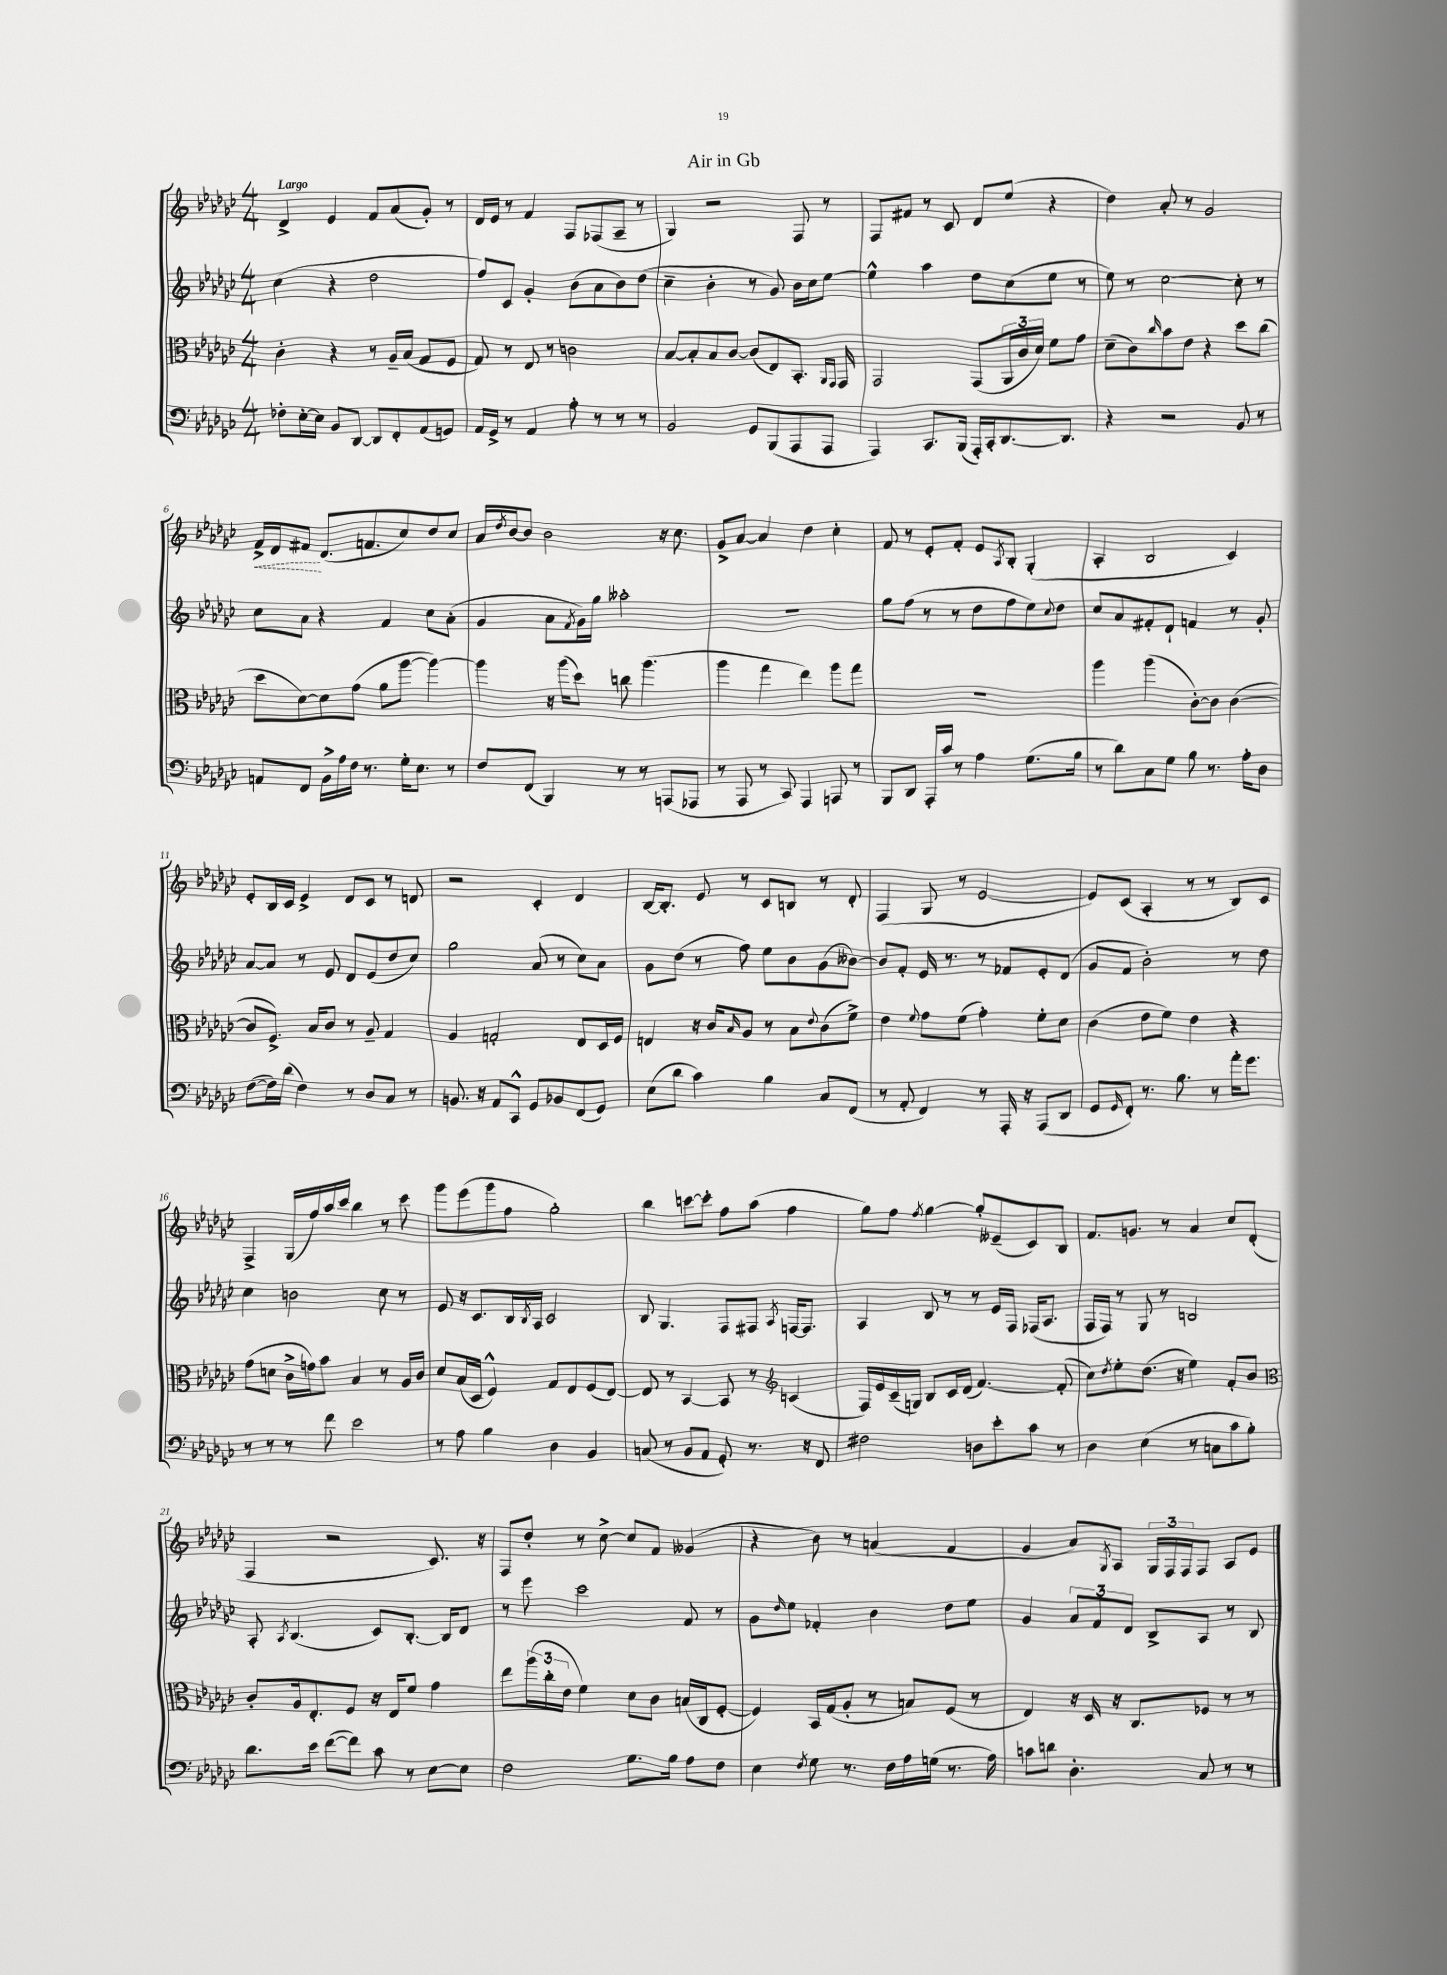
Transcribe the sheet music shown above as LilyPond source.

\header { title = "Air in Gb" }
<<
\new StaffGroup <<
\new Staff = "s0" {
    \clef treble \key ges \major \numericTimeSignature \time 4/4 \tempo "Largo"
    des'4-> ees'4 f'8 aes'8( ges'8-.) r8 |
    des'16 ees'16 r8 f'4 f8 fes8( aes8-- r8 |
    ges4) r2 f8 r8 |
    f8 fis'8 r8 ces'8 des'8 ees''8( r4 |
    des''4) aes'8-. r8 ges'2 |
    \once \override Hairpin.style = #'dashed-line f'16->\< des'16 fis'8\! des'8.( f'8. ces''8) des''8 ces''8 |
    aes'16 \acciaccatura { des''8 } bes'16~ bes'8 bes'2 r16 ces''8. |
    ges'8-> aes'8~ aes'4 des''4 ces''4-. |
    f'8 r8 ees'8-. f'8-. ees'8 \acciaccatura { aes8 } bes8-. ges4-.( |
    aes4-. bes2 ces'4) |
    ees'8-. bes16 ces'16 ees'4-> des'8 ces'8 r8 d'8 |
    r2 ces'4-. des'4 |
    bes16~ bes8.-. ees'8 r8 ces'8 b8 r8 des'8-. |
    f4( ges8 r8 ees'2~ |
    ees'8) ces'8( aes4-. r8 r8 bes8) ces'8 |
    f4-> ges16( f''16) aes''16 ces'''16 bes''4 r8 ces'''8 |
    ges'''8 ees'''8( ges'''8 f''8 ges''2-.) |
    bes''4 c'''8~ c'''8-. f''8 aes''8( f''4 |
    ges''8) f''8 \acciaccatura { f''8 } ges''4~ ges''8-. eeses'8--( ces'8) bes8 |
    f'8. g'8. r8 aes'4 ces''8 des'8-.( |
    f4 r2 ces'8.) r16 |
    f8 des''8-. r8 ces''8~-> ces''8 f'8 geses'4( |
    r4 bes'8) r8 a'4( f'4 |
    ges'4 aes'8) \acciaccatura { ges8 } aes8 \tuplet 3/2 { ges16 f16 f16 } f8 aes8 ees'8 \bar "|." |
}
\new Staff = "s1" {
    \clef treble \key ges \major \numericTimeSignature \time 4/4
    ces''4( r4 des''2 |
    f''8) ces'8 ges'4-. bes'8( aes'8 bes'8) des''8( |
    ces''4-- bes'4-. r8 ges'8) bes'16 ces''16 ees''8~ |
    ees''4-^ aes''4 des''8 ces''8( ees''8 r8 |
    ees''8) r8 ces''2~ ces''8-. r8 |
    ces''8 aes'8 r4 f'4 ces''8 aes'8-.( |
    ges'4 aes'8 \acciaccatura { f'8 } ges'16) ges''16 aeses''2-. |
    R1 |
    ges''8 f''8( r8 r8 des''8 f''8 ees''8) \appoggiatura { ces''8 } des''8 |
    ces''8 aes'8 fis'8-. des'8-! f'4 r8 ges'8-. |
    aes'8~ aes'8 r8 ees'8 des'8 ees'8( des''8 ces''8) |
    ges''2 aes'8( r8 ces''8) aes'8 |
    ges'8 des''8( r8 f''8) ees''8 bes'8 ges'8( beses'8~) |
    beses'8 f'8-. ees'16 r8. r8 fes'8 ees'8-. des'8( |
    ges'8 f'8 bes'2-.) r8 des''8 |
    ces''4 b'2 ces''8 r8 |
    ees'8 r16 ces'8. bes16 \acciaccatura { bes8 } aes16 ces'2 |
    bes8 ges4. f8 fis8 \acciaccatura { aes8 } f16~ f8. |
    aes4 bes8 r8 r8 ees'16 f16 fes16( aes8. |
    f16 f16) r8 ges8 r8 b2 |
    aes8-. \acciaccatura { aes8 } bes4.( ces'8) bes8.~-. bes16 des'8 |
    r8 ees'''8 ces'''2 f'8 r8 |
    ges'8 \grace { des''16 } ees''8 fes'4-. bes'4 des''8 ees''8 |
    ges'4 \tuplet 3/2 { aes'8 f'8 des'8 } bes8-> aes8 r8 bes8 \bar "|." |
}
\new Staff = "s2" {
    \clef alto \key ges \major \numericTimeSignature \time 4/4
    ces'4-. r4 r8 aes16-- bes16( ges8 f8 |
    ges8) r8 ees8 r8 c'2 |
    bes8~ bes8-. bes8 ces'8~ ces'8( ees8) bes,8.-. \grace { aes,16 ges,16 } ges,16 |
    ges,2 ges,8( \tuplet 3/2 { aes,16 ces'16 des'16) } f'8 ges'8 |
    des'8--( ces'8) \grace { ces''16 } bes'8 ees'8 r4 des''8 ces''8( |
    des''8 des'8~) des'8 ges'8( aes'8 aes''8~ aes''4~) |
    aes''4 r16 aes''16( des''8) c''8 aes''4.( |
    aes''4 ges''4 ees''4) aes''8 ges''8 |
    R1 |
    aes''4 aes''4( ces'8~-.) ces'8 ces'4~( |
    ces'8 f8.->) bes16 ces'8 r8 aes8-- ges4 |
    aes4 g2-. ees8 des16 f16 |
    e4 r16 ces'16 \grace { bes16 } aes8 r8 bes8 \appoggiatura { ees'8 } ces'8( f'8->) |
    ees'4 \appoggiatura { f'8 } ges'8 f'8( ges'4-.) f'8-. des'8 |
    ces'4( ees'8 f'8) ees'4 r4 |
    ges'8( d'8 ces'16-> g'16) bes'8 bes4 r8 aes16 ces'16 |
    des'8 bes16( des16 f4-^) ges8 ees8 f8( ees8~) |
    ees8 r8 bes,4~ bes,8 r8 \clef treble c'4( |
    f16) ees'16 ces'16--( g16) bes8 ces'16 des'16( f'4.~) f'8-.( |
    ces''8) \acciaccatura { des''8 } ees''8-. des''8.( r16 ees''4) f'8-. bes'8 |
    \clef alto ces'8-. aes16 ees8.-. f8 r16 ees16 f'8 ges'4 |
    ees''8 \tuplet 3/2 { aes''16( ces''16-. ees'16 } f'4) des'8 ces'8 b16( ces16 f8~-. |
    f4) bes,16 ges16( aes8-. r8 b8) f8( r8 |
    ees4) r16 des16 r16 ces8. fes8 r8 r8 \bar "|." |
}
\new Staff = "s3" {
    \clef bass \key ges \major \numericTimeSignature \time 4/4
    fes8-. ees16~-. ees16 bes,8 des,8~ des,8 f,8-. aes,8( g,8) |
    aes,16 ges,16-> r8 aes,4 aes8-. r8 r8 r8 |
    bes,2 ges,8 bes,,8( aes,,8 aes,,8 |
    aes,,4) ces,8. bes,,16( aes,,16-.) ces,16-. des,8.~ des,8. |
    r4 r2 bes,8 r8 |
    a,8 f,8 bes,16-> aes16 f16 r8. ges16-. ees8. r8 |
    f8 f,8( bes,,4) r8 r8 a,,8( aes,,8 |
    r8 aes,,8 r8 ces,8) aes,,4 a,,8 r8 |
    bes,,8 des,8 aes,,16-. ces'16 r8 aes4 ges8.( bes16 |
    r8 des'8) ces8 ges8 bes8 r8. aes16-. des8 |
    f8~( f16) des'16( f4) r8 des8 ces8 r8 |
    b,8. r16 aes,8 ces,8-^ ges,8 bes,8 f,8( ges,8) |
    ees8( des'8 ces'4) bes4 ces8 f,8( |
    r8 aes,8-. f,4) r8 aes,,16-. r16 aes,,8( des,8 |
    ges,8 \grace { ges,16 } f,8-.) r8. bes8. r8 aes'16-. ges'8. |
    r8 r8 r8 f'8 ees'2 |
    r8 aes8 bes4 des4 bes,4 |
    c8( r8 bes,8 aes,8 ges,8-.) r8. r16 f,8 |
    fis2 d8 ees'8-. ces'8 r8 |
    des4 ees4( r8 c8 ces'8 bes8-.) |
    des'8. ees'16 f'8~( f'8) ces'8 r8 ees8~ ees8 |
    f2 ges8. bes16 aes8 f8 |
    ees4 \acciaccatura { f8 } ges8 r8. f16 aes16 g16( r8. aes16) |
    c'8 d'8 des4.-. ces8 r8 r8 \bar "|." |
}
>>
>>
